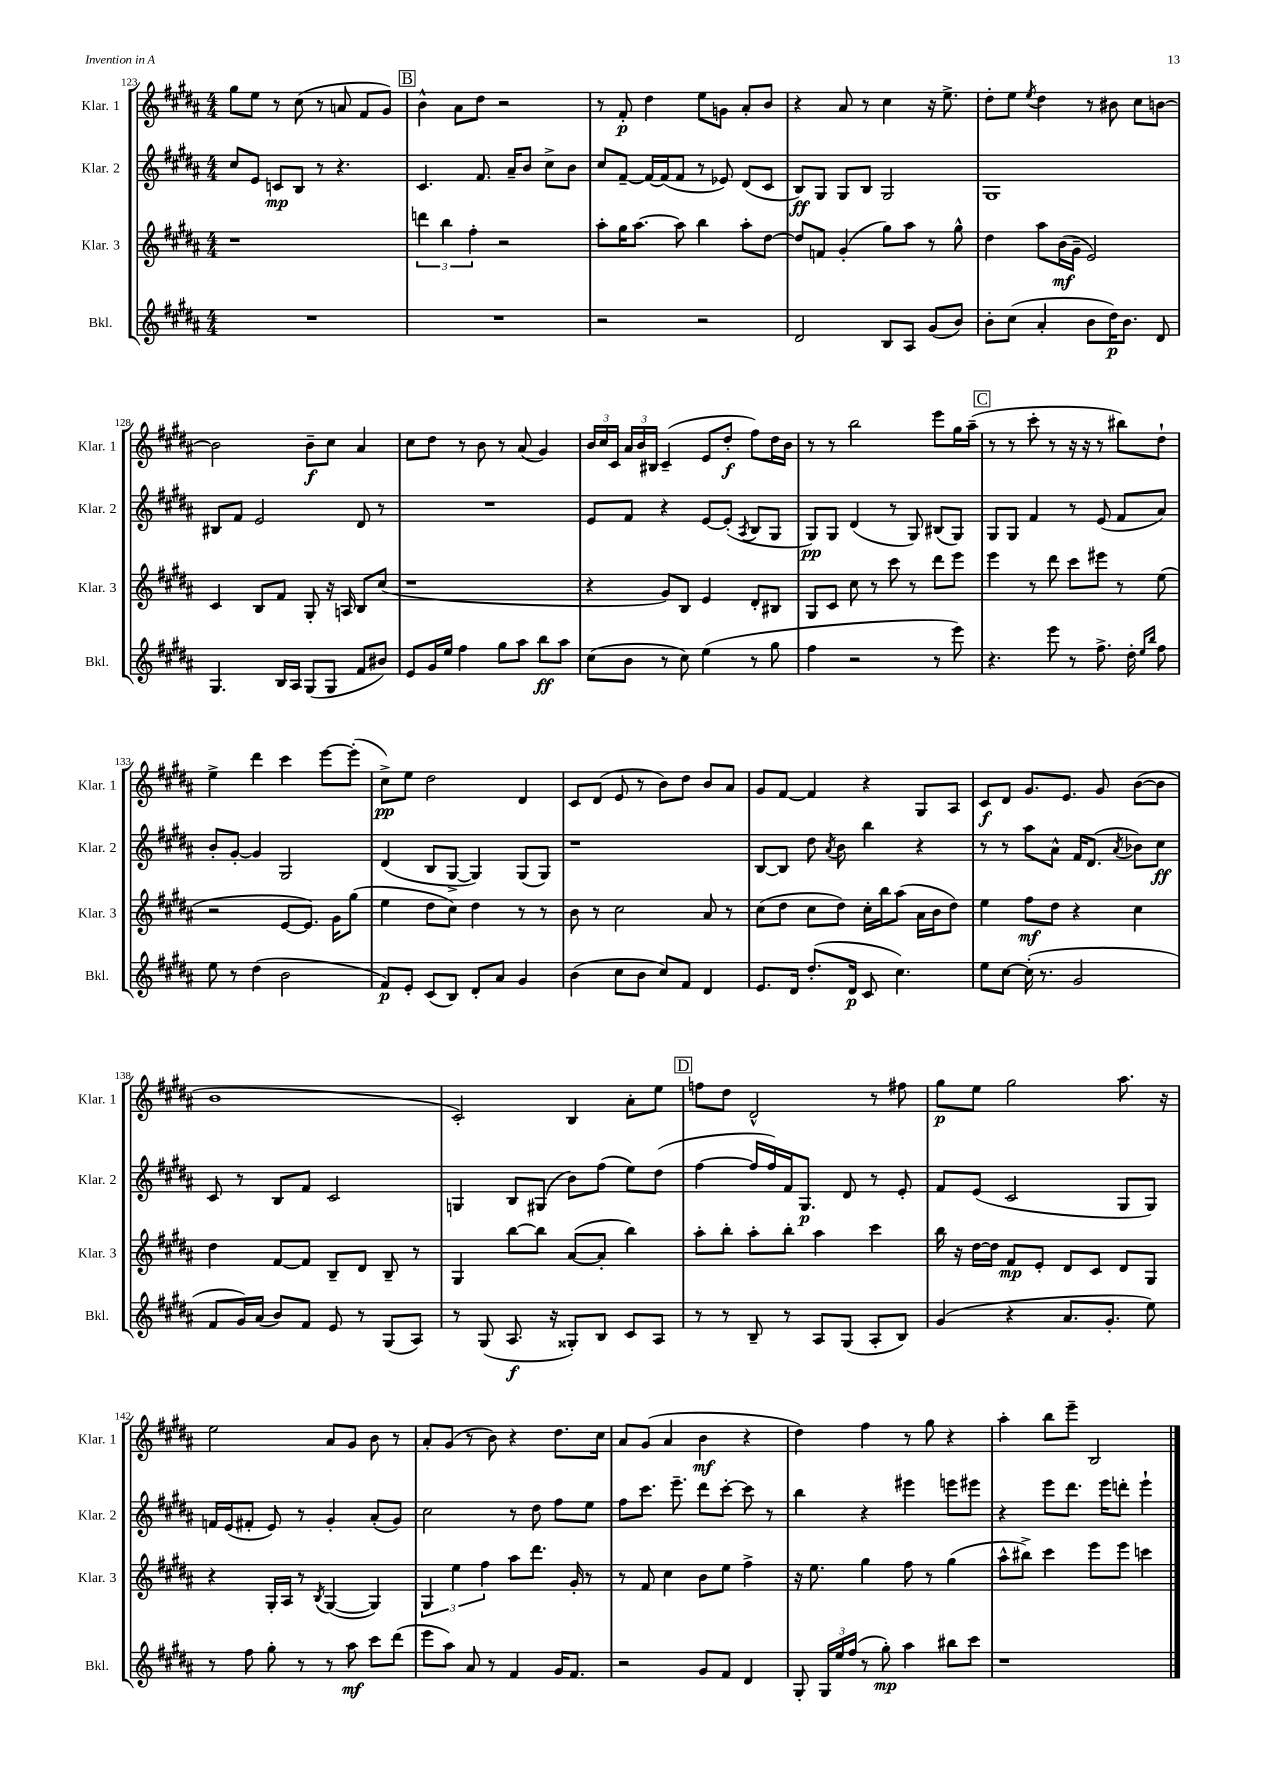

**kern	**kern	**kern	**kern
*staff4	*staff3	*staff2	*staff1
*clefG2	*clefG2	*clefG2	*clefG2
*k[f#c#g#d#a#]	*k[f#c#g#d#a#]	*k[f#c#g#d#a#]	*k[f#c#g#d#a#]
*M4/4	*M4/4	*M4/4	*M4/4
1r	1r	8cc#	8gg#
.	.	8e	8ee
.	.	8c	8r
.	.	8B	(8cc#
.	.	8r	8r
.	.	4.r	8a
.	.	.	8f#
.	.	.	8g#)
=	=	=	=
1r	6ddd	4.c#	4b^^
.	6bb	.	.
.	.	.	8a#
.	6ff#'	.	.
.	.	8.f#	8dd#
.	2r	.	2r
.	.	16a#~	.
.	.	8b	.
.	.	8cc#^	.
.	.	8b	.
=	=	=	=
2r	8aa#'	8cc#	8r
.	16gg#	[8f#~	8f#'
.	[8.aa#	.	.
.	.	16f#_	4dd#
.	.	(16f#]	.
.	8aa#]	8f#	.
2r	4bb	8r	8ee
.	.	8e-)	8g
.	8aa#'	(8d#	8a#'
.	[8dd#	8c#	8b
=	=	=	=
2d#	8dd#]	8B)	4r
.	8f	8G#	.
.	(4g#'	8G#	8a#
.	.	8B	8r
8B	8gg#)	2G#	4cc#
8A#	8aa#	.	.
(8g#	8r	.	16r
.	.	.	8.ee^
8b)	8gg#^^	.	.
=	=	=	=
8b'	4dd#	1G#	8dd#'
(8cc#	.	.	8ee
.	.	.	8qee
4a#'	8aa#	.	4dd#
.	(16b	.	.
.	16g#~	.	.
8b	2e)	.	8r
16dd#)	.	.	8b#
8.b	.	.	.
.	.	.	8cc#
8d#	.	.	[8b
=	=	=	=
4.G#	4c#	8B#	2b]
.	.	8f#	.
.	8B	2e	.
16B	8f#	.	.
16A#	.	.	.
(8G#	8G#'	.	8b~
8G#	16r	.	8cc#
.	16A	.	.
8f#	8B	8d#	4a#
8b#)	(8cc#	8r	.
=	=	=	=
8e	1r	1r	8cc#
16g#	.	.	8dd#
16ee	.	.	.
4ff#	.	.	8r
.	.	.	8b
8gg#	.	.	8r
8aa#	.	.	(8a#
8bb	.	.	4g#)
8aa#	.	.	.
=	=	=	=
(8cc#	4r	8e	24b
.	.	.	24cc#
.	.	.	24c#
8b	.	8f#	24a#
.	.	.	24b
.	.	.	24B#
8r	8g#)	4r	(4c#~
8cc#)	8B	.	.
(4ee	4e	[8e	8e
.	.	(8e']	8dd#'
.	.	8qA#	.
8r	8d#'	8B	8ff#)
8gg#	8B#	8G#	16dd#
.	.	.	16b
=	=	=	=
4ff#	8G#	8G#)	8r
.	8c#	8G#	8r
2r	8cc#	(4d#	2bb
.	8r	.	.
.	8ccc#	8r	.
.	8r	8G#)	.
8r	8ddd#	(8B#	8eee
8eee)	8eee	8G#)	16gg#
.	.	.	(16aa#~
=	=	=	=
4.r	4eee	8G#	8r
.	.	8G#	8r
.	8r	4f#	8ccc#'
8eee	8ddd#	.	8r
8r	8ccc#	8r	16r
.	.	.	16r
8.ff#^	8eee#	(8e	8r
.	8r	8f#	8bb#)
16dd#'	.	.	.
16qqee	.	.	.
16qqbb	.	.	.
8ff#	(8ee	8a#)	8dd#`
=	=	=	=
8ee	2r	8b'	4ee^
8r	.	[8g#'	.
(4dd#	.	4g#]	4ddd#
2b	[8e	2G#	4ccc#
.	8.e])	.	.
.	.	.	[8eee
.	16g#	.	.
.	(8gg#	.	(8eee']
=	=	=	=
8f#)	4ee	(4d#	8cc#^)
8e'	.	.	8ee
(8c#	8dd#	8B	2dd#
8B)	8cc#)	[8G#^	.
8d#'	4dd#	4G#])	.
8a#	.	.	.
4g#	8r	(8G#	4d#
.	8r	8G#)	.
=	=	=	=
(4b	8b	1r	8c#
.	8r	.	(8d#
8cc#	2cc#	.	8e
8b	.	.	8r
8cc#)	.	.	8b)
8f#	.	.	8dd#
4d#	8a#	.	8b
.	8r	.	8a#
=	=	=	=
8.e	(8cc#	[8B	8g#
.	8dd#	8B]	[8f#
16d#	.	.	.
(8.dd#'	8cc#	8dd#	4f#]
.	.	8qa#	.
.	8dd#)	8b	.
16d#	.	.	.
8c#	16cc#'	4bb	4r
.	16bb	.	.
4.cc#)	(8aa#	.	.
.	16a#	4r	8G#
.	16b	.	.
.	8dd#)	.	8A#
=	=	=	=
8ee	4ee	8r	8c#
[8cc#	.	8r	8d#
(16cc#']	8ff#	8aa#	8.g#
8.r	.	.	.
.	8dd#	8a#^^	.
.	.	.	8.e
2g#	4r	16f#	.
.	.	(8.d#	.
.	.	.	8g#
.	.	8qa#	.
.	4cc#	8b-)	([8b
.	.	8cc#	8b]
=	=	=	=
8f#	4dd#	8c#	1b
16g#)	.	8r	.
(16a#	.	.	.
8b)	[8f#	8B	.
8f#	8f#]	8f#	.
8e	8B~	2c#	.
8r	8d#	.	.
(8G#	8B~	.	.
8A#)	8r	.	.
=	=	=	=
8r	4G#	4G	2c#')
(8G#	.	.	.
8.A#	[8bb	8B	.
.	8bb]	(8G#	.
16r	.	.	.
8G##')	([8a#	8b)	4B
8B	8a#']	(8ff#	.
8c#	4bb)	8ee)	8a#'
8A#	.	(8dd#	8ee
=	=	=	=
8r	8aa#'	[4ff#	8ff
8r	8bb'	.	8dd#
8B~	8aa#'	16ff#]	2d#^^
.	.	16ff#)	.
8r	8bb'	16f#	.
.	.	8.G#	.
8A#	4aa#	.	.
(8G#	.	8d#	.
8A#'	4ccc#	8r	8r
8B)	.	8e'	8ff#
=	=	=	=
(4g#	16bb	8f#	8gg#
.	16r	.	.
.	[16dd#	(8e	8ee
.	16dd#]	.	.
4r	8f#	2c#	2gg#
.	8e'	.	.
8.a#	8d#	.	.
.	8c#	.	.
8.g#'	.	.	.
.	8d#	8G#	8.aa#
8ee)	8G#	8G#)	.
.	.	.	16r
=	=	=	=
8r	4r	16f	2ee
.	.	(16e	.
8ff#	.	8f#'	.
8gg#'	16G#'	8e)	.
.	16A#	.	.
8r	8r	8r	.
.	8qB	.	.
8r	([4G#	4g#'	8a#
8aa#	.	.	8g#
8ccc#	4G#])	(8a#'	8b
(8ddd#	.	8g#)	8r
=	=	=	=
8eee	6G#	2cc#	8a#'
8aa#)	.	.	(8g#
.	6ee	.	.
8a#	.	.	8r
.	6ff#	.	.
8r	.	.	8b)
4f#	8aa#	8r	4r
.	8.ddd#	8dd#	.
16g#	.	8ff#	8.dd#
8.f#	16g#'	.	.
.	8r	8ee	.
.	.	.	16cc#
=	=	=	=
2r	8r	8ff#	8a#
.	8f#	8.ccc#	(8g#
.	4cc#	.	4a#
.	.	8.eee~	.
8g#	8b	8ddd#	4b
8f#	8ee	[8ccc#'	.
4d#	4ff#^	8ccc#]	4r
.	.	8r	.
=	=	=	=
8G#'	16r	4bb	4dd#)
.	8.ee	.	.
24G#	.	.	.
24ee	.	.	.
(24ff#	.	.	.
8r	4gg#	4r	4ff#
8gg#')	.	.	.
4aa#	8ff#	4eee#	8r
.	8r	.	8gg#
8bb#	(4gg#	8eee	4r
8ccc#	.	8eee#	.
=	=	=	=
1r	8aa#^^	4r	4aa#'
.	8bb#^)	.	.
.	4ccc#	8eee	8bb
.	.	8.ddd#	8eee~
.	8eee	.	2B
.	.	16eee	.
.	8eee	8ddd'	.
.	4ccc	4eee`	.
==	==	==	==
*-	*-	*-	*-
